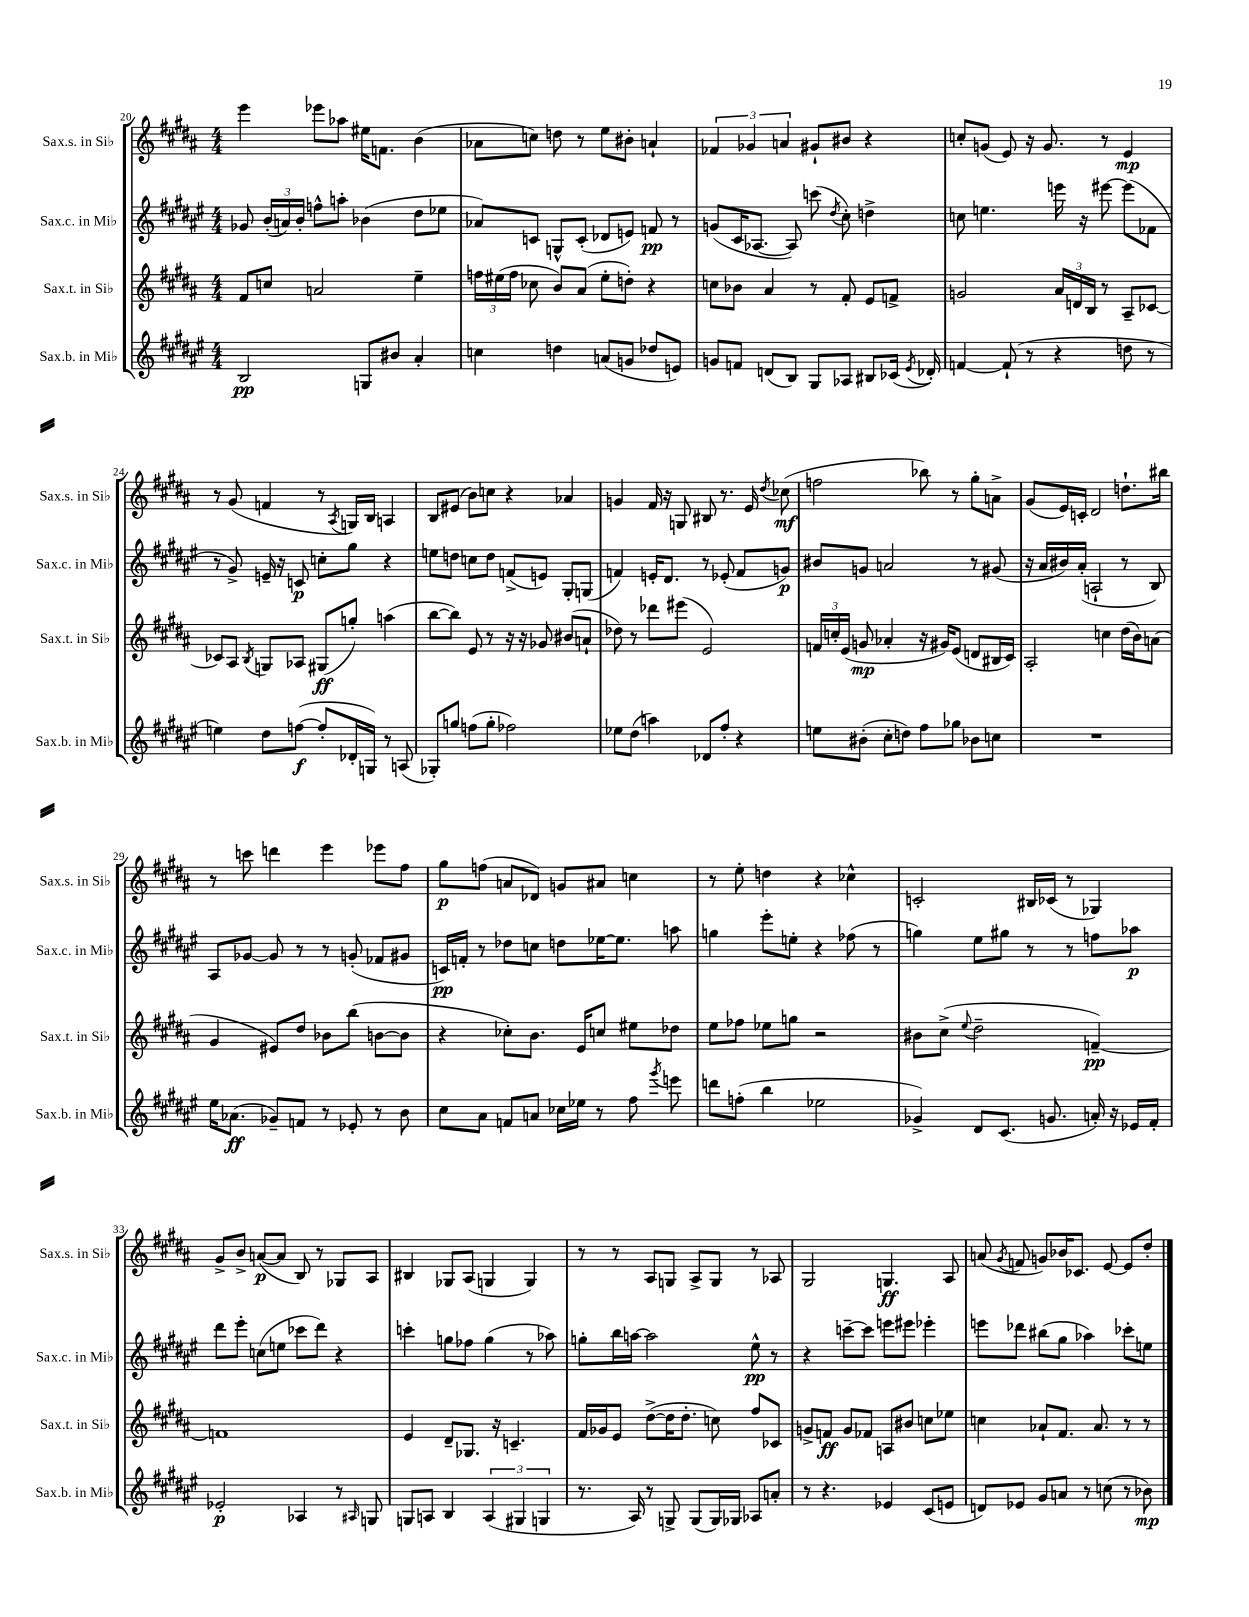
<<
\new StaffGroup <<
\new Staff = "s0" \with { instrumentName = "Sax.s. in Sib" shortInstrumentName = "Sax.s. in Sib" } {
    \clef treble \key b \major \numericTimeSignature \time 4/4
    \autoBeamOff e'''4 ees'''8[ aes''8] eis''16[ f'8.] b'4( |
    aes'8[ c''8]) d''8 r8 e''8[ bis'8]-. a'4-! |
    \tuplet 3/2 { fes'4 ges'4 a'4 } gis'8[-! bis'8] r4 |
    c''8[-. g'8]( e'8) r16 g'8. r8 e'4\mp |
    r8 gis'8( f'4 r8 \acciaccatura { ais8 } g16[) b16] a4 |
    b8[ eis'8]( b'8[) c''8] r4 aes'4 |
    g'4 fis'16 r16 g8 bis8 r8. e'16 \acciaccatura { dis''8 } ces''8\mf( |
    f''2 bes''8) r8 gis''8[-. a'8]-> |
    gis'8[( e'16) c'16]-. dis'2 d''8.[-! bis''16] |
    r8 c'''8 d'''4 e'''4 ees'''8[ fis''8] |
    gis''8[\p f''8]( a'8[ des'8]) g'8[ ais'8] c''4 |
    r8 e''8-. d''4 r4 ces''4-^ |
    c'2-. bis16[ ces'16]( r8 ges4) |
    gis'8[-> b'8]-> a'8[~\p( a'8] b8) r8 ges8[ ais8] |
    bis4 ges8[ ais8]( g4 g4) |
    r8 r8 ais8[ g8] ais8[-> g8] r8 aes8 |
    gis2 g4.\ff ais8 |
    a'8( \acciaccatura { gis'8 } f'8 g'8[) bes'16 ces'8.] e'8~ e'8[ dis''8]-. \bar "|." |
}
\new Staff = "s1" \with { instrumentName = "Sax.c. in Mib" shortInstrumentName = "Sax.c. in Mib" } {
    \clef treble \key fis \major \numericTimeSignature \time 4/4
    \autoBeamOff ges'8 \tuplet 3/2 { b'16[-.( a'16) b'16]-. } f''8[-^ a''8]-. bes'4( dis''8[ ees''8] |
    aes'8[) c'8] g8[-^ c'8]-.( des'8[ e'8]) f'8\pp r8 |
    g'8[( cis'16 aes8.]~ aes8) c'''8( \acciaccatura { dis''8 } cis''8-.) d''4-> |
    c''8 e''4. e'''16 r16 eis'''8~ eis'''8[( fes'8] |
    r8 gis'8->) e'16-- r16 c'8\p c''8[-. gis''8] r4 |
    e''8[ d''8] c''8[ d''8] f'8[->( e'8]) gis8[-. g8]( |
    f'4) e'16[-. dis'8.] r8 ees'8-.( f'8[ g'8]\p) |
    bis'8[ g'8] a'2 r8 gis'8( |
    r16 ais'16[ bis'16) ais'16]-.( a2-! r8 b8) |
    ais8[ ges'8]~ ges'8 r8 r8 g'8-.( fes'8[ gis'8] |
    c'16[\pp) f'16]-. r8 des''8[ c''8] d''8[ ees''16~ ees''8.] a''8 |
    g''4 eis'''8[-. e''8]-. r4 fes''8( r8 |
    g''4) eis''8[ gis''8] r8 r8 f''8[ aes''8]\p |
    dis'''8[ eis'''8]-. c''8[( e''8] ces'''8[ dis'''8]) r4 |
    c'''4-. g''8[ fes''8] g''4( r8 aes''8) |
    g''8[-. b''16 a''16]~ a''2 eis''8-^\pp r8 |
    r4 c'''8[~-- c'''8] e'''8[ eis'''8] ees'''4-. |
    e'''8[ des'''8] bis''8[( gis''8] aes''4) ces'''8[-. e''8] \bar "|." |
}
\new Staff = "s2" \with { instrumentName = "Sax.t. in Sib" shortInstrumentName = "Sax.t. in Sib" } {
    \clef treble \key b \major \numericTimeSignature \time 4/4
    \autoBeamOff fis'8[ c''8] a'2 e''4-- |
    \tuplet 3/2 { f''16[ eis''16( f''16] } ces''8 b'8[) ais'8]( eis''8[-. d''8]-.) r4 |
    c''8[ bes'8] ais'4 r8 fis'8-. e'8[ f'8]-> |
    g'2 \tuplet 3/2 { ais'16[ d'16 b16] } r8 ais8[-- ces'8]~ |
    ces'8[ ais8] \acciaccatura { b8 } g8[ aes8] gis8[\ff( g''8]-.) a''4( |
    b''8[~ b''8]) e'8 r8 r16 r16 ges'8 bis'8[( a'8]-! |
    des''8) r8 des'''8[ eis'''8]( e'2) |
    \tuplet 3/2 { f'16[ c''16-. e'16]( } g'8\mp aes'4-. r16 gis'16[) e'8]( d'8[ bis16 cis'16]) |
    ais2-. c''4 dis''16[( b'16) a'8]( |
    gis'4 eis'8[) dis''8] bes'8[ b''8]( b'8[~ b'8] |
    r4 ces''8[-.) b'8.] e'16[ c''8] eis''8[ des''8] |
    e''8[ fes''8] ees''8[ g''8] r2 |
    bis'8[ cis''8]->( \appoggiatura { e''8 } dis''2-- f'4~--\pp) |
    f'1 |
    e'4 dis'8[-- ges8.] r16 c'4.-- |
    fis'16[ ges'16 e'8] dis''8[~->( dis''16 dis''8.]-. c''8) fis''8[ ces'8] |
    g'8[-> f'8]\ff g'8[ fes'8] a8[ bis'8] c''8[ ees''8] |
    c''4 aes'8[-! fis'8.] aes'8. r8 r8 \bar "|." |
}
\new Staff = "s3" \with { instrumentName = "Sax.b. in Mib" shortInstrumentName = "Sax.b. in Mib" } {
    \clef treble \key fis \major \numericTimeSignature \time 4/4
    \autoBeamOff b2\pp g8[ bis'8] ais'4-. |
    c''4 d''4 a'8[( g'8] des''8[ e'8]) |
    g'8[ f'8] d'8[( b8]) gis8[ aes8] bis8[ ces'16]( \acciaccatura { eis'8 } des'16-.) |
    f'4~ f'8-!( r8 r4 d''8 r8 |
    e''4) dis''8[ f''8]~\f( f''8[-. des'16-. g16]) r8 a8( |
    ges8[-.) g''8] f''8[( g''8]-. fes''2) |
    ees''8[ dis''8]( a''4) des'8[ fis''8]-. r4 |
    e''8[ bis'8]-.( cis''8[-. d''8]) fis''8[ ges''8] bes'8[ c''8] |
    R1 |
    eis''16[ aes'8.]\ff( ges'8[--) f'8] r8 ees'8-. r8 b'8 |
    cis''8[ ais'8] f'8[ a'8] ces''16[ ees''16] r8 fis''8 \acciaccatura { gis'''8 } e'''8 |
    d'''8[ f''8]-.( b''4 ees''2 |
    ges'4->) dis'8[ cis'8.]( g'8. a'16-.) r16 ees'16[ fis'16]-. |
    ees'2-.\p aes4 r8 \grace { ais16 } g8 |
    g8[ a8] b4 \tuplet 3/2 { a4( gis4 g4 } |
    r8. ais16) r8 g8-> g8[( g16) ges16] aes8[ a'8]-. |
    r8 r4. ees'4 cis'8[( e'8] |
    d'8[) ees'8] gis'8[ a'8] r8 c''8( r8 bes'8\mp) \bar "|." |
}
>>
>>
\layout { \context { \Score currentBarNumber = #20 } }
